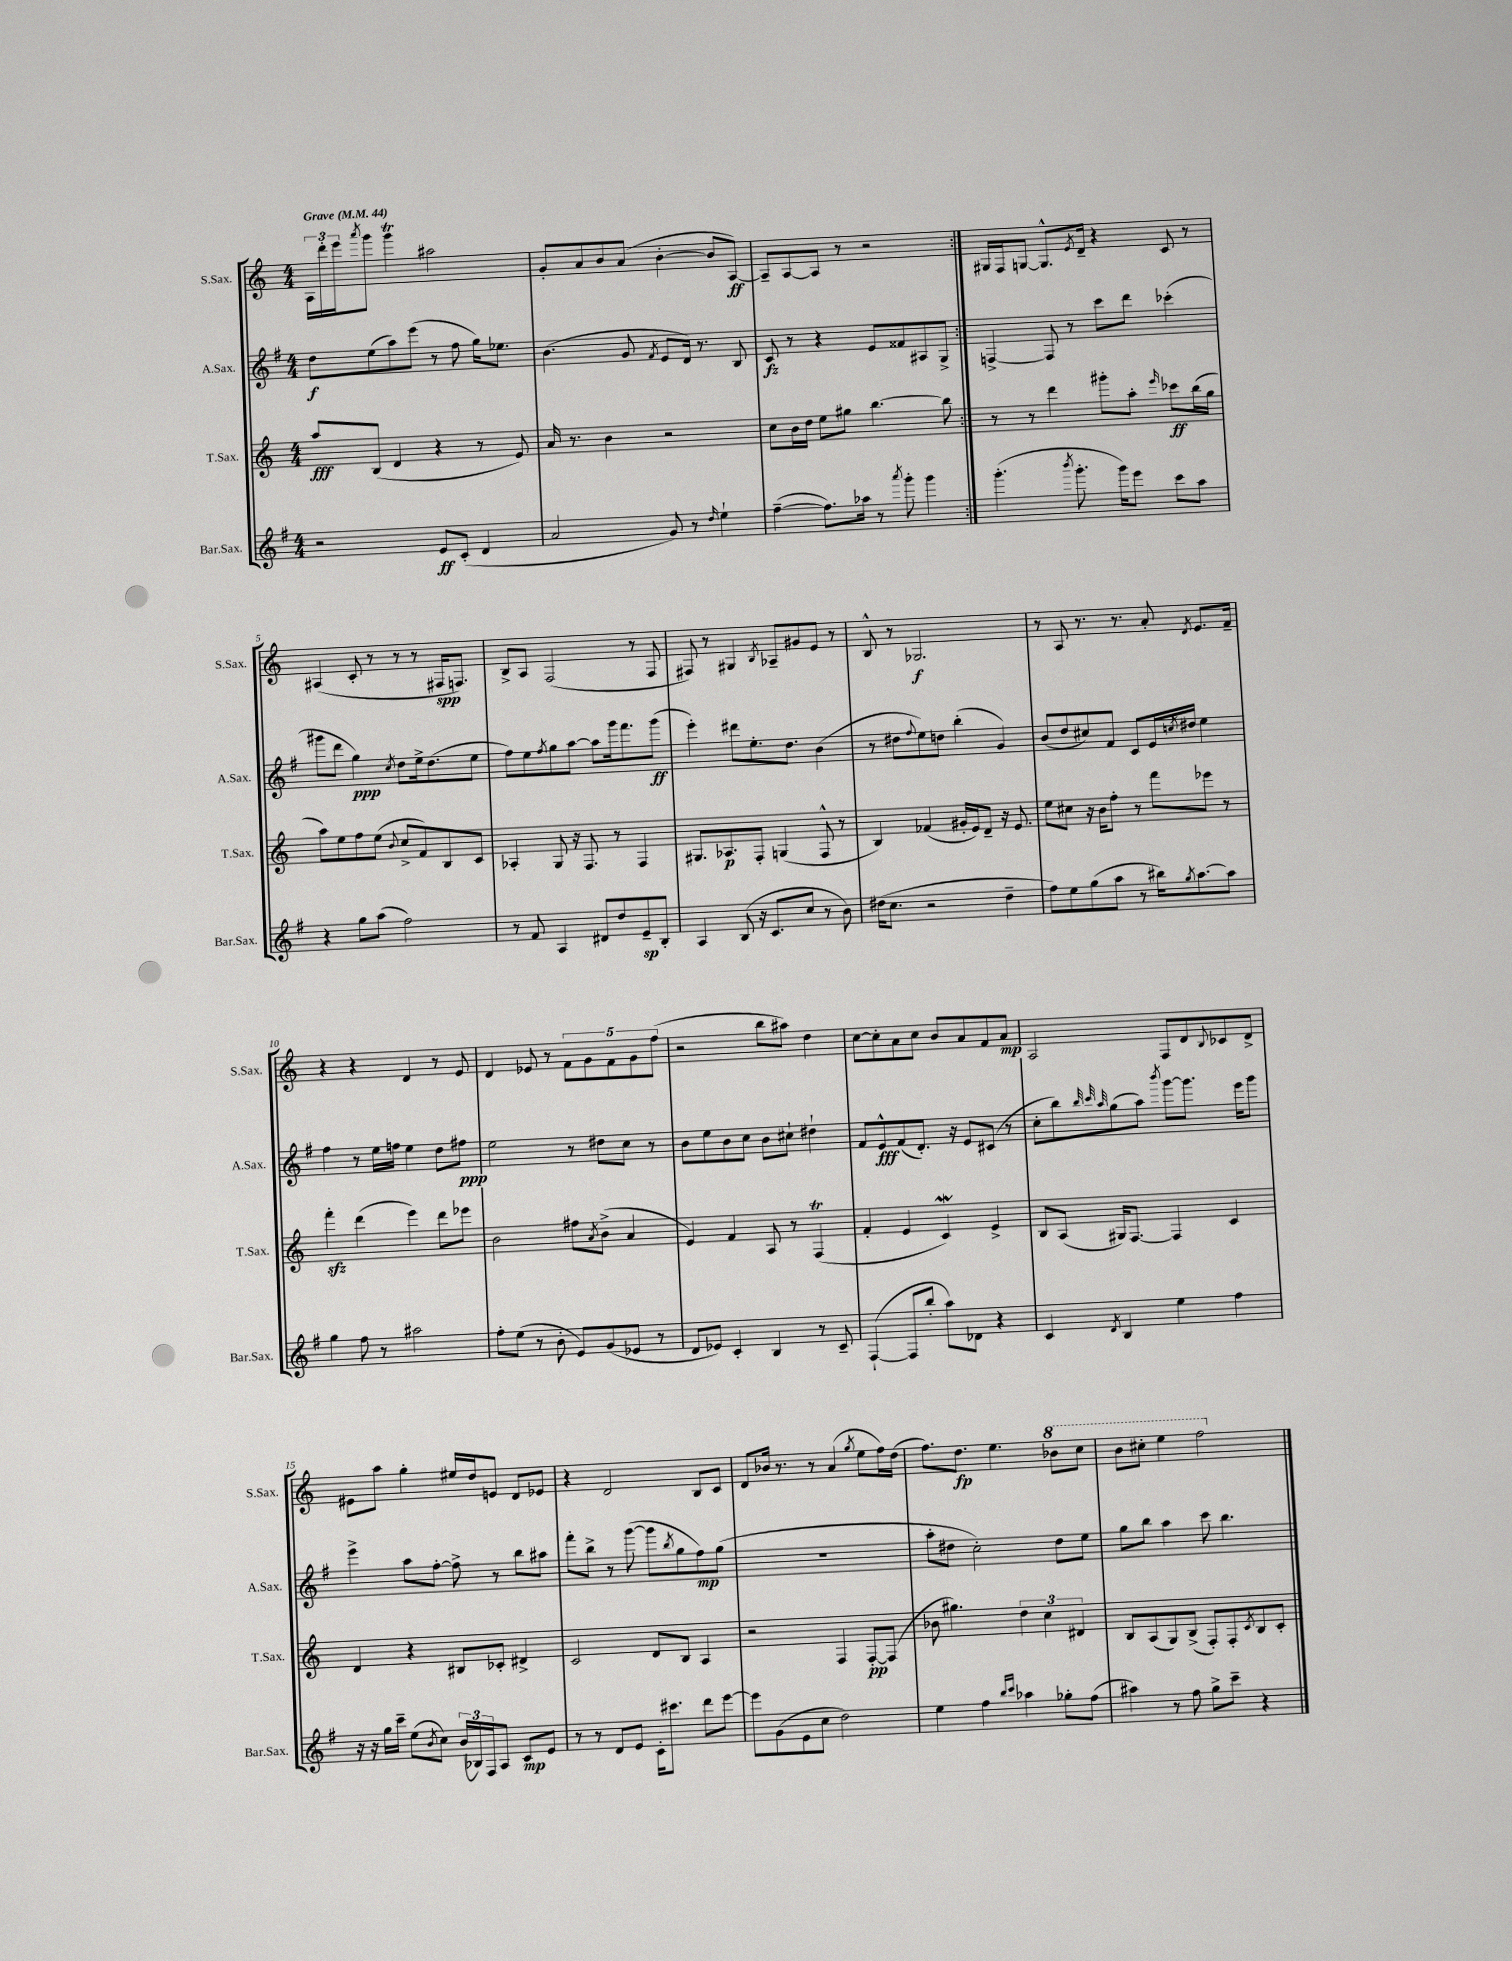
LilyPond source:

<<
\new StaffGroup <<
\new Staff = "s0" \with { instrumentName = "S.Sax." shortInstrumentName = "S.Sax." } {
    \clef treble \key c \major \numericTimeSignature \time 4/4 \tempo "Grave" 4 = 44
    \repeat volta 2 { \tuplet 3/2 { a16 d'''16-. e'''16 } \acciaccatura { a'''8 } g'''8 g'''4\trill ais''2 |
    g'8-. a'8 b'8 a'8( b'4~-. b'8 a8~\ff) |
    a8-- a8~ a8 r8 r2 | }
    gis16 f16 g8~ g8.-^ \acciaccatura { e'8 } d'16-- r4 c'8 r8 |
    ais4( c'8-. r8 r8 r8 fis16\spp f8.) |
    b8-> a8 f2( r8 f8 |
    fis8) r8 gis4 \acciaccatura { b8 } aes8-- gis'8 e'8 r8 |
    b8-^ r8 ges2.\f |
    r8 a8 r8. r8. a'8-. \acciaccatura { d'8 } e'8. f'16-- |
    r4 r4 d'4 r8 e'8 |
    d'4 ees'8 r8 \tuplet 5/4 { f'8 g'8 f'8 g'8 f''8( } |
    r2 b''8 ais''8) d''4 |
    c''8~ c''8-. a'8 c''8 b'8 a'8 f'8 a'8\mp |
    a2 f8 d'8 \appoggiatura { b8 } ces'8 d'8-> |
    eis'8 a''8 g''4-. eis''16 d''16 e'8 d'8 ees'8 |
    r4 d'2 b8 c'8 |
    d'8 bes'16 r8. r8 a'4( \acciaccatura { g''8 } e''8 f''16) d''16( |
    f''8.) d''8.\fp e''4. \ottava #1 bes''8 c'''8 |
    b''8 cis'''8-. e'''4 f'''2 \ottava #0 \bar "|." |
}
\new Staff = "s1" \with { instrumentName = "A.Sax." shortInstrumentName = "A.Sax." } {
    \clef treble \key g \major \numericTimeSignature \time 4/4
    \repeat volta 2 { d''8\f e''8( a''8) e'''8( r8 fis''8 g''16) ees''8. |
    b'4.( g'8 \acciaccatura { fis'8 } e'8 d'16) r8. b8 |
    c'8\fz r8 r4 e'8 fisis'8 ais8 g8-> | }
    f4~-> f8 r8 c'''8 d'''8 ces'''4-.( |
    gis'''8 d'''8 g''4\ppp) \acciaccatura { c''8 } d''8 e''16-> d''8.( e''8 |
    fis''8) e''8 \acciaccatura { fis''8 } g''8 a''8~ a''8 g'''16 fis'''8. g'''8\ff( |
    e'''4-.) dis'''8 e''8.-. d''8. b'4( |
    r8 dis''8 \appoggiatura { fis''8 } e''8) d''8 b''4-.( g'4) |
    b'8( d''8 cis''8) fis'8 c'8 e'16 \acciaccatura { c''8 } dis''16 e''4 |
    fis''4 r8 e''16 f''16 e''4 d''8 fis''8\ppp |
    e''2 r8 dis''8 c''8 r8 |
    b'8 e''8 b'8 c''8 b'8 cis''8-! dis''4-! |
    fis'8 e'8-^\fff fis'8( d'8.-.) r16 e'8 cis'8( r8 |
    c''8-. b''8) \grace { b''32 c'''32 a''32 } g''8( a''8) \acciaccatura { b'''8 } g'''8~ g'''8. e'''16 g'''8 |
    e'''4-> a''8 fis''8~-. fis''8-> r8 b''8 ais''8 |
    fis'''8-. b''8-> r8 g'''8~( g'''8 \acciaccatura { b''8 } g''8 fis''8\mp) g''8( |
    R1 |
    a''8-. dis''8 c''2-.) dis''8 e''8 |
    g''8 b''8 a''4 c'''8 b''4. \bar "|." |
}
\new Staff = "s2" \with { instrumentName = "T.Sax." shortInstrumentName = "T.Sax." } {
    \clef treble \key c \major \numericTimeSignature \time 4/4
    \repeat volta 2 { a''8\fff b8( d'4 r4 r8 e'8) |
    a'16 r8. b'4 r2 |
    c''8 b'16 d''16 e''8 gis''8 b''4.~ b''8 | }
    r8 r8 d'''4 gis'''8-. a''8-. \grace { e'''16 } ces'''8\ff b''16( g''16 |
    a''8) e''8 f''8 e''8( \appoggiatura { b'8 } c''8-> f'8) b8 c'8 |
    aes4-. g8 r16 f8. r8 f4 |
    gis8. aes8.\p f8-. g4( f8-^ r8 |
    b4) fes'4( gis'16-. e'16) d'8-- r16 e'8. |
    e''8 cis''8 r16 b'16 f''8-. r8 f'''8 ees'''8 r8 |
    f'''4-.\sfz d'''4( e'''4) d'''8 ees'''8 |
    b'2 fis''8 \acciaccatura { a'8 } b'8->( a'4 |
    e'4) f'4 a8 r8 f4\trill( |
    f'4-. e'4 c'4\mordent) e'4-> |
    b8 a8( gis16) f8.~ f4 c'4 |
    d'4 r4 bis8 ces'8-. dis'4-> |
    c'2 d'8 b8 a4 |
    r2 f4 f8~-.\pp f8( |
    bes'8 gis''4.) \tuplet 3/2 { d''4 c''4 dis'4 } |
    b8 a8( g8) b8->( f8-.) f8-. \acciaccatura { c'8 } b8 c'8-. \bar "|." |
}
\new Staff = "s3" \with { instrumentName = "Bar.Sax." shortInstrumentName = "Bar.Sax." } {
    \clef treble \key g \major \numericTimeSignature \time 4/4
    \repeat volta 2 { r2 e'8\ff c'8-.( d'4 |
    a'2 g'8) r8 \grace { d''16 } e''4-! |
    fis''4~--( fis''8.) aes''16 r8 \acciaccatura { a'''8 } g'''8-. g'''4 | }
    g'''4.-.( \acciaccatura { b'''8 } g'''8.-. g'''16) e'''8 c'''8 a''8 |
    r4 g''8 a''8( fis''2) |
    r8 fis'8 a4 dis'8 d''8 e'8--\sp b8-. |
    a4 b8( r16 c'8. c''8 r8 b'8) |
    dis''16( c''8. r2 dis''4-- |
    fis''8) e''8 g''8( a''8 r8 bis''16) \acciaccatura { g''8 } a''8.~ a''8 |
    g''4 fis''8 r8 ais''2 |
    fis''8-. e''8( r8 b'8-. e'8) g'8( ees'8 r8 |
    d'8 ees'8) c'4-. b4 r8 c'8-- |
    fis4~-!( fis8 b''8-. a''8) des'8 r4 |
    c'4 \acciaccatura { d'8 } b4 e''4 fis''4 |
    r16 r16 g''16 c'''16-- e''8( \acciaccatura { b'8 } c''8) \tuplet 3/2 { b'16( bes16) fis16 } a8 c'8\mp e'8 |
    r8 r8 d'8 e'8 c'16-. cis'''8. d'''8 e'''8~ |
    e'''8 g'8( e'8 c''8 d''2) |
    e''4 fis''4 \grace { b''16 c'''16 } aes''4 ges''8-. fis''8( |
    ais''4) r8 fis''8 g''8-> c'''8-- r4 \bar "|." |
}
>>
>>
